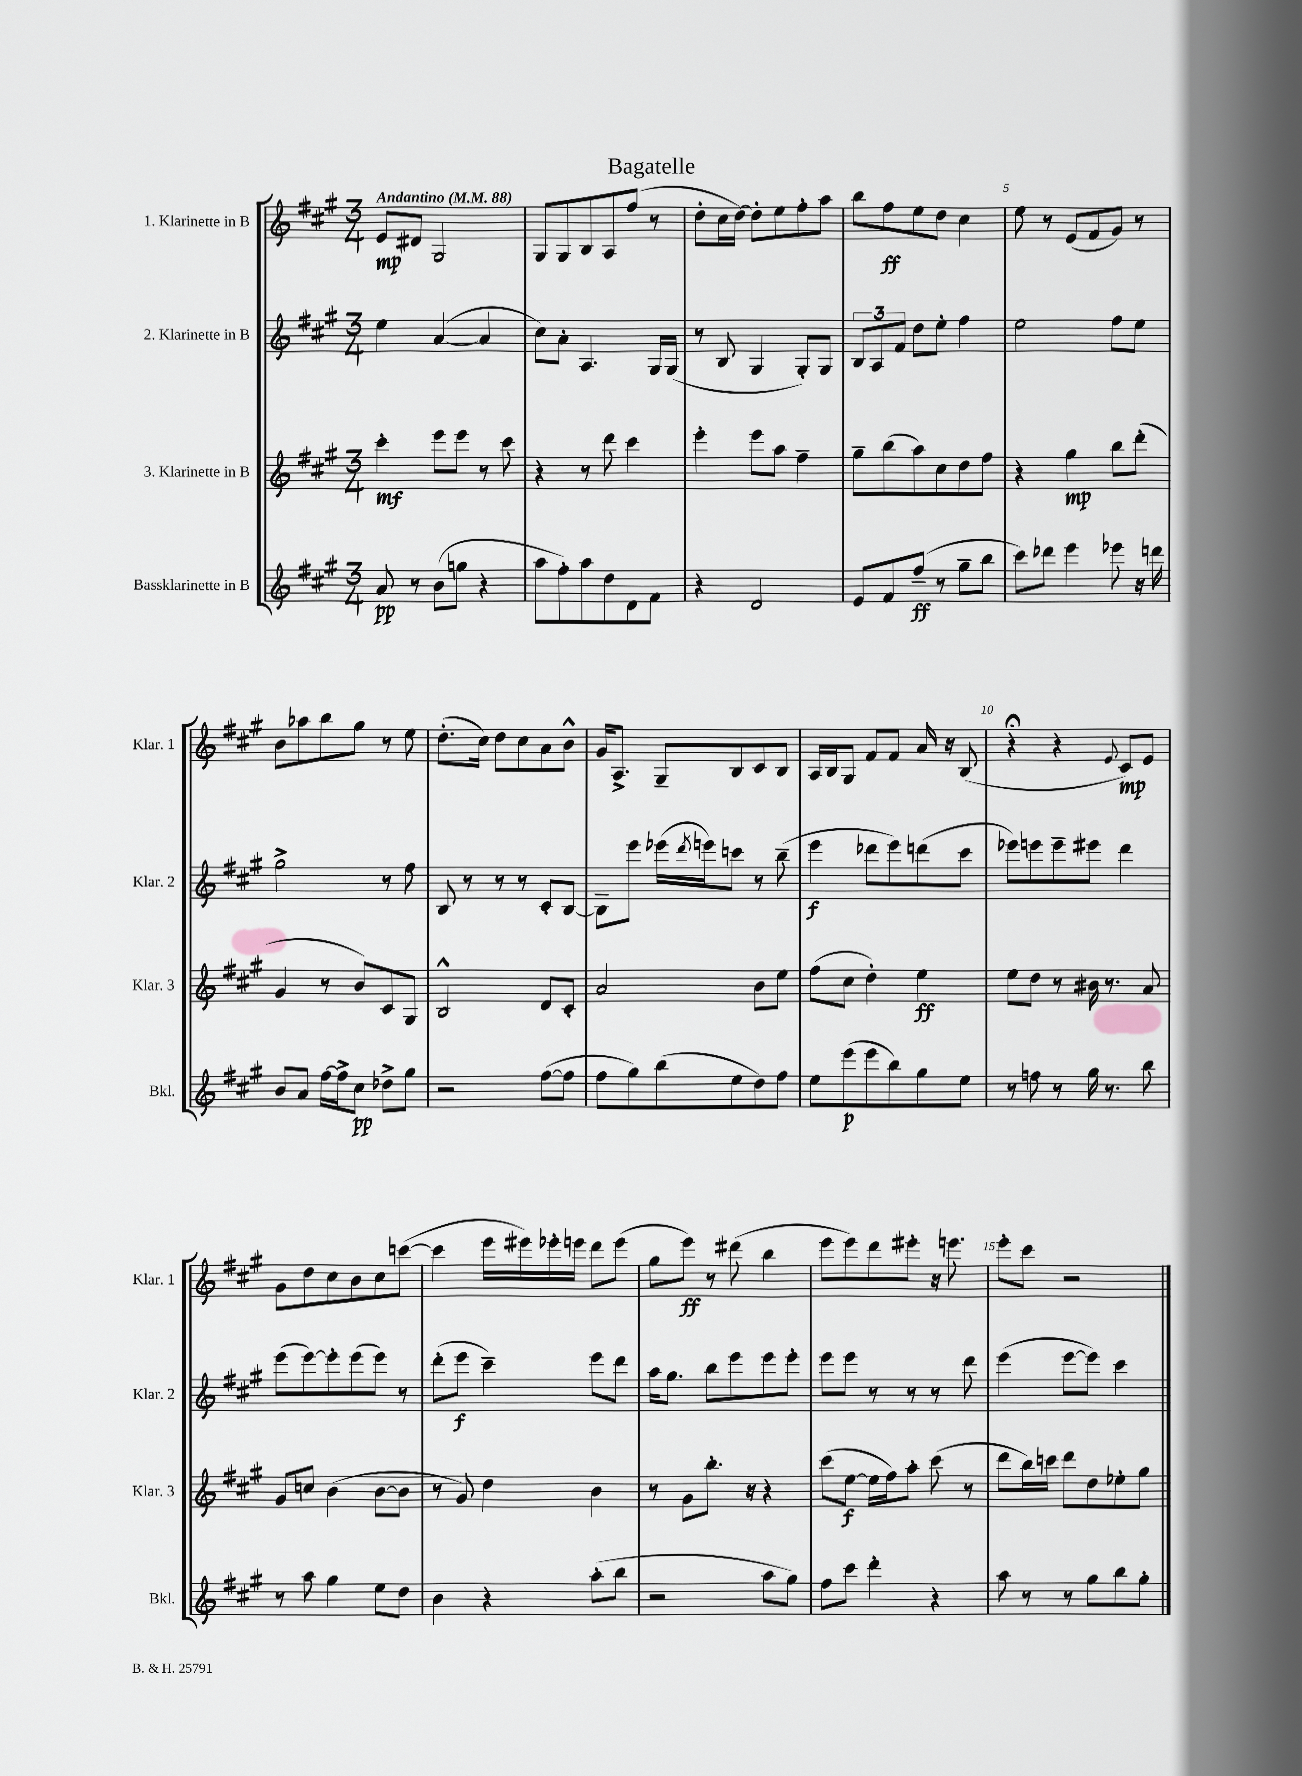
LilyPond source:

\header { title = "Bagatelle" }
<<
\new StaffGroup <<
\new Staff = "s0" \with { instrumentName = "1. Klarinette in B" shortInstrumentName = "Klar. 1" } {
    \clef treble \key a \major \numericTimeSignature \time 3/4 \tempo "Andantino" 4 = 88
    e'8\mp dis'8 gis2 |
    gis8 gis8 b8 a8 fis''8( r8 |
    d''8-. cis''16 d''16~) d''8-. e''8 fis''8-. a''8 |
    b''8 fis''8\ff e''8 d''8 cis''4 |
    e''8 r8 e'8( fis'8 gis'8) r8 |
    b'8 aes''8 b''8 gis''8 r8 e''8 |
    d''8.-.( cis''16) d''8 cis''8 a'8 b'8-^ |
    gis'16 a8.-> gis8-- b8 cis'8 b8 |
    a16 b16 gis8 fis'8 fis'8 a'16 r16 b8( |
    r4\fermata r4 \appoggiatura { e'8 } cis'8\mp) e'8 |
    gis'8 d''8 cis''8 b'8 cis''8 c'''8~( |
    c'''4 e'''16 eis'''16) ees'''16-. e'''16 d'''8 e'''8( |
    gis''8 e'''8\ff) r8 dis'''8( b''4 |
    e'''8 e'''8) d'''8 eis'''8-. r16 e'''8. |
    e'''8-. cis'''8 r2 \bar "|." |
}
\new Staff = "s1" \with { instrumentName = "2. Klarinette in B" shortInstrumentName = "Klar. 2" } {
    \clef treble \key a \major \numericTimeSignature \time 3/4
    e''4 a'4~( a'4 |
    cis''8) a'8-. a4. gis16 gis16( |
    r8 b8 gis4 gis8-.) gis8 |
    \tuplet 3/2 { b8 a8 fis'8 } d''8 e''8-. fis''4 |
    e''2 fis''8 e''8 |
    gis''2-> r8 fis''8 |
    b8 r8 r8 r8 cis'8-. b8~ |
    b8-- e'''8 ees'''16( \acciaccatura { d'''8 } e'''16) c'''8 r8 b''8--( |
    e'''4\f des'''8 e'''8) d'''8( cis'''8 |
    ees'''8) e'''8 e'''8-- eis'''8 d'''4 |
    e'''8( e'''8~) e'''8-. e'''8( e'''8) r8 |
    d'''8-.( e'''8\f cis'''4--) e'''8 d'''8 |
    a''16 gis''8. b''8 e'''8 e'''8 e'''8-. |
    e'''8 e'''8 r8 r8 r8 d'''8 |
    e'''4( e'''8~ e'''8) cis'''4 \bar "|." |
}
\new Staff = "s2" \with { instrumentName = "3. Klarinette in B" shortInstrumentName = "Klar. 3" } {
    \clef treble \key a \major \numericTimeSignature \time 3/4
    cis'''4-.\mf e'''8 e'''8 r8 cis'''8 |
    r4 r8 d'''8 cis'''4 |
    e'''4-. e'''8 a''8 fis''4-- |
    gis''8-- b''8( a''8) cis''8 d''8 fis''8 |
    r4 gis''4\mp b''8 d'''8-.( |
    gis'4 r8 b'8) cis'8 gis8 |
    b2-^ d'8 cis'8-. |
    a'2 b'8 e''8 |
    fis''8( cis''8 d''4-.) e''4\ff |
    e''8 d''8 r8 bis'16 r8. a'8 |
    gis'8 c''8 b'4( b'8~ b'8 |
    r8 gis'8) d''4 b'4 |
    r8 gis'8 b''8.-. r16 r4 |
    cis'''8( e''8~\f e''16 fis''16) a''8-. cis'''8( r8 |
    d'''8 b''16) c'''16 d'''8 d''8 ees''8-. gis''8 \bar "|." |
}
\new Staff = "s3" \with { instrumentName = "Bassklarinette in B" shortInstrumentName = "Bkl." } {
    \clef treble \key a \major \numericTimeSignature \time 3/4
    a'8\pp r8 b'8( g''8 r4 |
    a''8 fis''8-.) a''8 d''8 d'8 fis'8 |
    r4 d'2 |
    e'8 fis'8 fis''8--\ff( r8 gis''8-- b''8 |
    cis'''8) des'''8 e'''4 ees'''8 r16 d'''16 |
    b'8 a'8 fis''16~ fis''16-> cis''8\pp des''8-> gis''8 |
    r2 fis''8~( fis''8 |
    fis''8 gis''8) b''8( e''8 d''8) fis''8 |
    e''8 e'''8\p( e'''8 b''8) gis''8 e''8 |
    r8 f''8 r8 gis''16 r8. b''8 |
    r8 a''8 gis''4 e''8 d''8 |
    b'4 r4 a''8-.( b''8 |
    r2 a''8 gis''8) |
    fis''8 cis'''8 d'''4-. r4 |
    a''8 r8 r8 gis''8 b''8 gis''8-. \bar "|." |
}
>>
>>
\layout { \context { \Score \override BarNumber.break-visibility = ##(#f #t #t) barNumberVisibility = #(every-nth-bar-number-visible 5) } }
